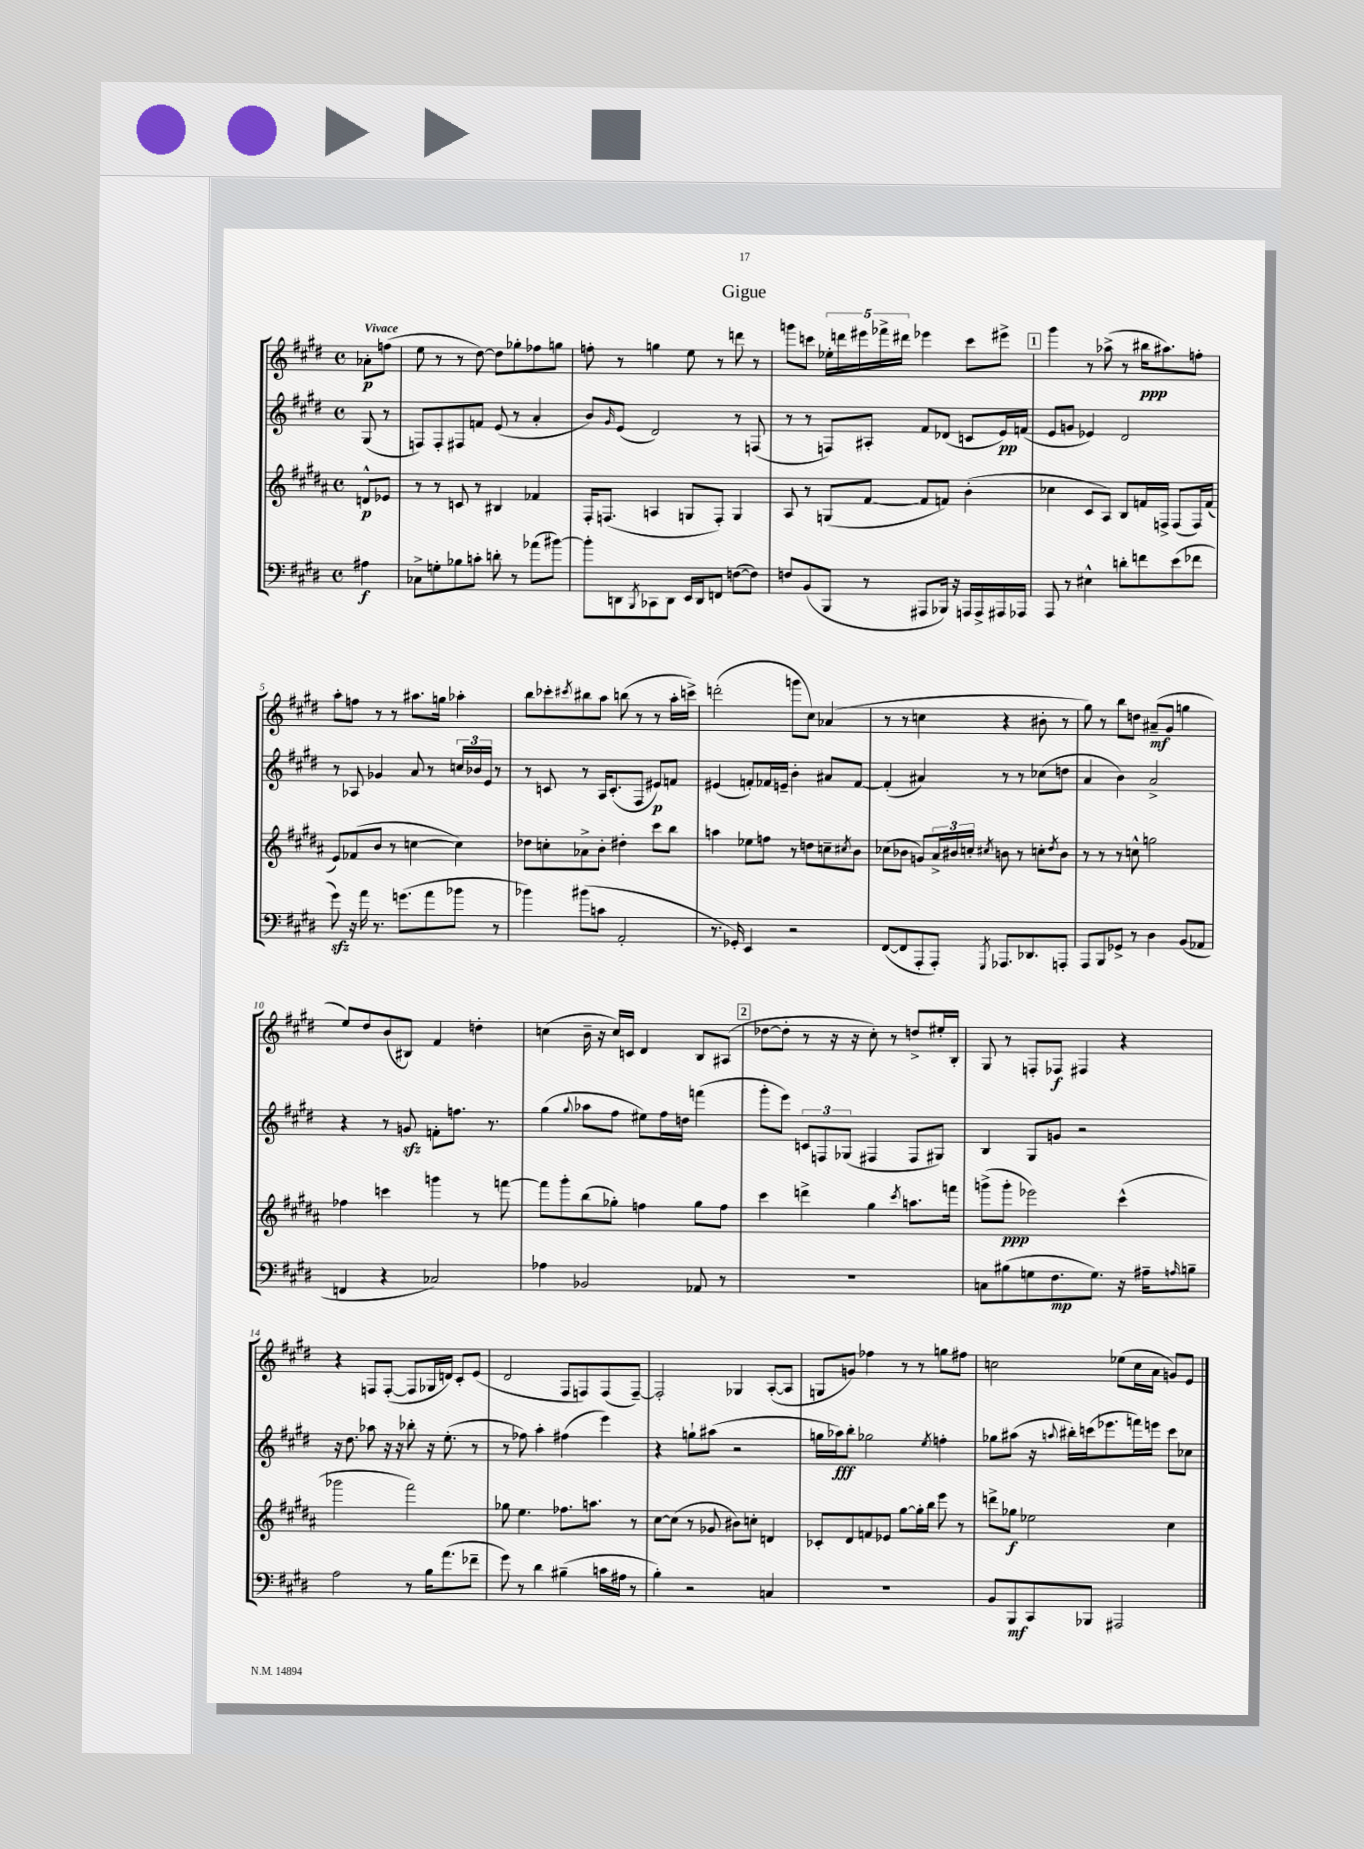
\header { title = "Gigue" }
<<
\new StaffGroup <<
\new Staff = "s0" {
    \clef treble \key e \major \defaultTimeSignature \time 4/4 \partial 4 \tempo "Vivace"
    aes'8-.\p f''8( |
    e''8 r8 r8 dis''8~) dis''8 ges''8-. fes''8 g''8 |
    f''8-. r8 g''4 e''8 r8 d'''8 r8 |
    g'''8 c'''8 \tuplet 5/4 { ees''16-. d'''16 eis'''16 fes'''16-> dis'''16 } ees'''4 c'''8 eis'''8-> |
    \mark \markup { \box "1" } gis'''4 r8 aes''8->( r8 bis''16\ppp ais''8.) f''8-. |
    a''8-. f''8 r8 r8 ais''8. g''16 aes''4-. |
    b''8 ces'''8-. \acciaccatura { cis'''8 } bis''8 a''8 b''8( r8 r8 a''16-. c'''16->) |
    d'''2-.( g'''8 cis''8) aes'4( |
    r8 r8 c''4 r4 bis'8-. r8 |
    gis''8) r8 b''8 d''8 ais'8--\mf( gis'8 g''4 |
    e''8) dis''8 b'8( bis8) fis'4 d''4-. |
    c''4( b'16-- r16 c''16) c'16 dis'4 b8 ais8( |
    \mark \markup { \box "2" } des''8~ des''8-. r8 r16 r16 cis''8-.) r8 d''8-> eis''16-. b16-. |
    gis8 r8 f8-. fes8\f fis4 r4 |
    r4 f8 f8~-.( f8 ges16 d'16) cis'8-. e'8( |
    dis'2 fis8 f8) f8( f8~--) |
    f2-. ges4 a8~-.( a8 |
    g8 g'8) fes''4 r8 r8 g''8 fis''8 |
    c''2 ees''8( c''16 a'16 g'8) e'8 \bar "|." |
}
\new Staff = "s1" {
    \clef treble \key e \major \defaultTimeSignature \time 4/4 \partial 4
    gis8( r8 |
    f8) f8-. fis8 f'8 e'8( r8 a'4-. |
    b'8) \grace { gis'16 } e'8( dis'2) r8 f8( |
    r8 r8 f8) ais8-. fis'8 des'8( c'8 e'16\pp) f'16( |
    \mark \markup { \box "1" } e'8 g'8 ees'4) dis'2 |
    r8 aes8 ges'4 a'8 r8 \tuplet 3/2 { c''16 bes'16 e'16 } r8 |
    r8 c'8 r8 a16 c'8.-.( fis8 eis'8\p) f'8 |
    eis'4( f'8-.) fes'16 e'16-- b'4-. ais'8 fes'8~ |
    fes'4-.( ais'4) r8 r8 ces''8( d''8 |
    a'4 b'4) a'2-> |
    r4 r8 g'8\sfz f'8-. f''8. r8. |
    gis''4( \appoggiatura { gis''8 } aes''8 fis''8 eis''8) fis''16 d''16 f'''4( |
    \mark \markup { \box "2" } gis'''8-. e'''8) \tuplet 3/2 { c'8 f8 ges8( } fis4 fis8 gis8) |
    b4 gis8 g'8 r2 |
    r16 dis''8. aes''8 r16 r16 bes''8-. r16 e''8.-.( r8 |
    r8 fes''8) a''4-. fis''4( e'''4) |
    r4 g''8-! ais''8( r2 |
    g''16 aes''16\fff) b''8-. ges''2 \acciaccatura { e''8 } f''4-. |
    ges''8 ais''8( r16 \appoggiatura { a''8 } bis''16-.) c'''16( ees'''8. f'''16) e'''16 c'''8 ces''8 \bar "|." |
}
\new Staff = "s2" {
    \clef treble \key b \major \defaultTimeSignature \time 4/4 \partial 4
    d'8-^\p ees'8 |
    r8 r8 c'8 r8 bis4 fes'4 |
    fis16-. f8.( a4 g8 f8-.) g4 |
    ais8 r8 g8( fis'8~ fis'8 f'8) b'4-.( |
    \mark \markup { \box "1" } ces''4 cis'8 ais8) b8 f'16 f16-> f8( f16) f'16( |
    e'8) fes'8( b'8 r8 c''4~ c''4) |
    des''8 c''8-. aes'8-> b'8-. dis''4-. cis'''8 b''8 |
    a''4 ees''8 f''8 r8 d''8 c''8-- \acciaccatura { cis''8 } b'8 |
    ces''8( bes'8 g'8) \tuplet 3/2 { ais'16-> bis'16 c''16-. } \acciaccatura { cis''8 } b'8 r8 c''8-. \acciaccatura { dis''8 } b'8 |
    r8 r8 r8 c''8-^ g''2 |
    fes''4 c'''4 g'''4 r8 f'''8~ |
    f'''8 gis'''8-. b''8( ges''8-.) f''4 ges''8 f''8 |
    \mark \markup { \box "2" } cis'''4 d'''4-> gis''4 \acciaccatura { cis'''8 } a''8. f'''16 |
    g'''8->( g'''8-.\ppp ees'''2) cis'''4-^( |
    ges'''2 fis'''2) |
    ges''8 e''4. fes''8. a''8. r8 |
    cis''8~ cis''8( r8 ges'8 bis'8) c''8-. d'4 |
    ces'8-. dis'8 f'8 ees'8 gis''8~ gis''16-. b''16 e'''8 r8 |
    d'''8-> ges''8\f ees''2 cis''4 \bar "|." |
}
\new Staff = "s3" {
    \clef bass \key e \major \defaultTimeSignature \time 4/4 \partial 4
    ais4\f |
    ces8-> g8-. bes8 c'8-. d'8-. r8 aes'8( bis'8~) |
    bis'8-. d,8 \acciaccatura { b,,8 } ces,8 d,8 e,16 d,16 f,8 f8~( f8) |
    f8 b,8( b,,8 r8 ais,,8 bes,,16) r16 a,,16 a,,16-> ais,,16 aes,,16 |
    \mark \markup { \box "1" } a,,8 r8 eis4-^ d'8-. f'8 e'8( fes'8 |
    gis'8\sfz) r16 a'16 r8. g'8.( a'8 bes'8 r8 |
    bes'4) bis'8( c'8 a,2-. |
    r8. ges,16-.) e,4 r2 |
    fis,8~( fis,8 a,,8-. a,,8-.) \acciaccatura { gis,,8 } aes,,8. des,8. a,,8-. |
    a,,8 b,,8 ges,8-> r8 dis4 b,8( aes,8 |
    f,4 r4 ces2) |
    aes4 bes,2 aes,8 r8 |
    \mark \markup { \box "2" } R1 |
    c8 bis8( g8 fis8.\mp g8.) r16 ais16-- \grace { a16 } b8-- |
    a2 r8 b16 a'8.( fes'8-- |
    gis'8) r8 dis'4 bis4--( c'16 ais16 r8 |
    b4-.) r2 c4 |
    R1 |
    b,8 b,,8\mf cis,8 bes,,8 ais,,2 \bar "|." |
}
>>
>>
